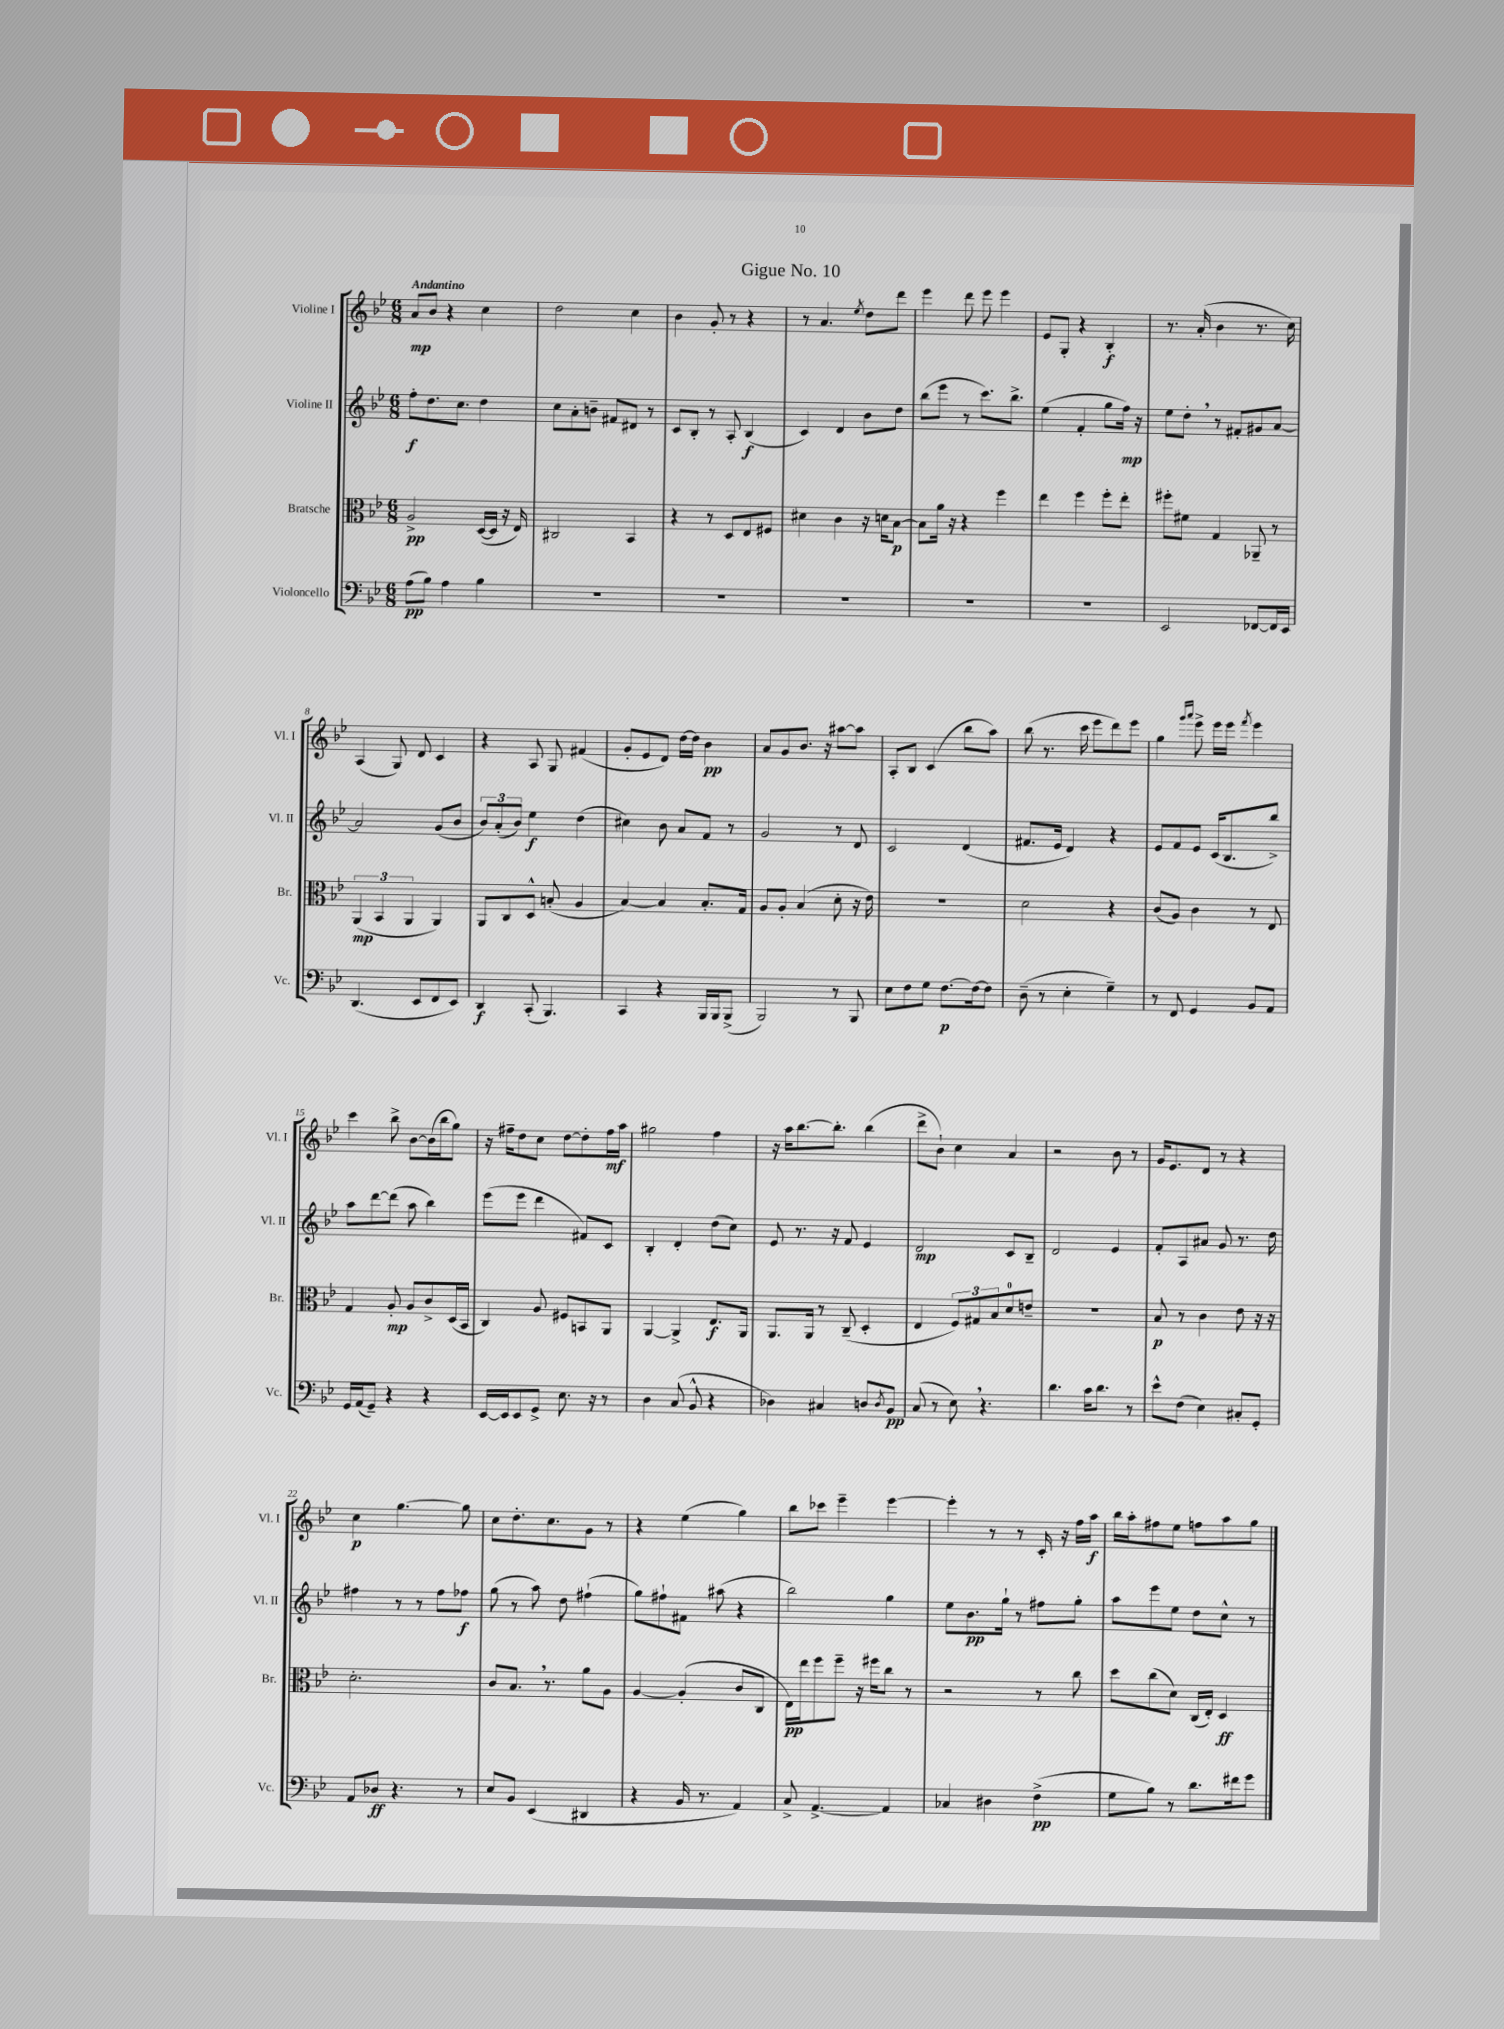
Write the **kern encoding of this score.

**kern	**dynam	**kern	**dynam	**kern	**dynam	**kern	**dynam
*part4	*part4	*part3	*part3	*part2	*part2	*part1	*part1
*staff4	*staff4	*staff3	*staff3	*staff2	*staff2	*staff1	*staff1
*I"Violoncello	*	*I"Bratsche	*	*I"Violine II	*	*I"Violine I	*
*I'Vc.	*	*I'Br.	*	*I'Vl. II	*	*I'Vl. I	*
*clefF4	*	*clefC3	*	*clefG2	*	*clefG2	*
*k[b-e-]	*	*k[b-e-]	*	*k[b-e-]	*	*k[b-e-]	*
*M6/8	*	*M6/8	*	*M6/8	*	*M6/8	*
=1	=1	=1	=1	=1	=1	=1	=1
!	!	!	!	!	!	!LO:TX:a:B:t=Andantino	!
(8A\L	pp	2A^/	pp	8ff'\L	f	8a/L	mp
8B-\J)	.	.	.	8.dd\	.	8b-/J	.
4A\	.	.	.	.	.	4r	.
.	.	.	.	8.cc\J	.	.	.
4B-\	.	([16D/LL	.	4dd\	.	4cc\	.
.	.	16D/JJ]	.	.	.	.	.
.	.	16r	.	.	.	.	.
.	.	16E-/)	.	.	.	.	.
=2	=2	=2	=2	=2	=2	=2	=2
2.r	.	2C#X/	.	8cc\L	.	2dd\	.
.	.	.	.	8a'\	.	.	.
.	.	.	.	8bn~\J	.	.	.
.	.	.	.	8f#X/L	.	.	.
.	.	4BB-/	.	8d#X/J	.	4cc\	.
.	.	.	.	8r	.	.	.
=3	=3	=3	=3	=3	=3	=3	=3
2.r	.	4r	.	8c/L	.	4b-\	.
.	.	.	.	8B-'/J	.	.	.
.	.	8r	.	8r	.	8g'/	.
.	.	8D/L	.	8A'/	.	8r	.
.	.	8E-/	.	(4B-/	f	4r	.
.	.	8F#X/J	.	.	.	.	.
=4	=4	=4	=4	=4	=4	=4	=4
2.r	.	4d#X\	.	4c/)	.	8r	.
.	.	.	.	.	.	4.a/	.
.	.	4c\	.	4d/	.	.	.
.	.	.	.	.	.	8qee-/	.
.	.	16r	.	8b-\L	.	8dd\L	.
.	.	16dn\KL	.	.	.	.	.
.	.	[8B-\J	p	8dd\J	.	8ddd\J	.
=5	=5	=5	=5	=5	=5	=5	=5
2.r	.	8B-\L]	.	(8bb-\L	.	4eee-\	.
.	.	16a\Jk	.	8eee-\J	.	.	.
.	.	16r	.	.	.	.	.
.	.	4r	.	8r	.	8ddd\	.
.	.	.	.	8.ccc\L)	.	8eee-\	.
.	.	4ff\	.	.	.	4eee-\	.
.	.	.	.	8.bb-^\J	.	.	.
=6	=6	=6	=6	=6	=6	=6	=6
2.r	.	4ee-\	.	(4ee-\	.	8e-/L	.
.	.	.	.	.	.	8G'/J	.
.	.	4ff\	.	4f'/	.	4r	.
.	.	8ff'\L	.	8gg\L	.	4B-'/	f
.	.	8ee-'\J	.	16ff\Jk)	mp	.	.
.	.	.	.	16r	.	.	.
=7	=7	=7	=7	=7	=7	=7	=7
2EE-/	.	8ff#X'\L	.	8ee-\L	.	8.r	.
.	.	8f#X\J	.	8dd',\J	.	.	.
.	.	.	.	.	.	(16a'/	.
.	.	4G/	.	8r	.	4b-\	.
.	.	.	.	8f#X'/L	.	.	.
[8FF-X/L	.	8AA-X~/	.	8g#X/	.	8.r	.
16FF-/L]	.	8r	.	[8a/J	.	.	.
16EE-/JJ	.	.	.	.	.	16cc\)	.
!!LO:LB:g=z
=8	=8	=8	=8	=8	=8	=8	=8
(4.DD/	.	(6AA/	mp	2a/]	.	(4A/	.
.	.	6BB-/	.	.	.	.	.
.	.	.	.	.	.	8G/)	.
.	.	6AA/	.	.	.	.	.
8EE-/L	.	.	.	.	.	8d/	.
8FF/	.	4AA/)	.	(8g/L	.	4c/	.
8EE-/J)	.	.	.	8b-/J	.	.	.
=9	=9	=9	=9	=9	=9	=9	=9
4DD/	f	8AA/L	.	12b-/L)	.	4r	.
.	.	.	.	(12a'/	.	.	.
.	.	8C/	.	.	.	.	.
.	.	.	.	12b-/J)	.	.	.
(8CC'/	.	8D^^/J	.	4ee-\	f	8A/	.
4.BBB-/)	.	(8Bn'/	.	.	.	8G/	.
.	.	4A/	.	(4dd\	.	(4f#X/	.
=10	=10	=10	=10	=10	=10	=10	=10
4CC/	.	[4B-/)	.	4cc#X\)	.	8g'/L	.
.	.	.	.	.	.	8e-/	.
4r	.	4B-/]	.	8b-\	.	8d/J)	.
.	.	.	.	8a/L	.	[16dd\LL	.
.	.	.	.	.	.	16dd\JJ]	.
16BBB-/LL	.	8.B-'/L	.	8f/J	.	4b-\	pp
16BBB-/J	.	.	.	.	.	.	.
(8BBB-^/J	.	.	.	8r	.	.	.
.	.	16G/Jk	.	.	.	.	.
=11	=11	=11	=11	=11	=11	=11	=11
2BBB-/)	.	8A/L	.	2g/	.	8a/L	.
.	.	8A'/J	.	.	.	8g/	.
.	.	(4B-/	.	.	.	8.b-/J	.
.	.	.	.	.	.	16r	.
8r	.	8d'\	.	8r	.	[8aa#X\L	.
8BBB-/	.	16r	.	8d/	.	8aa#\J]	.
.	.	16e-\)	.	.	.	.	.
=12	=12	=12	=12	=12	=12	=12	=12
8E-\L	.	2.r	.	2c/	.	8A'/L	.
8F\	.	.	.	.	.	8B-/J	.
8G\J	.	.	.	.	.	(4c/	.
[8.F\L	p	.	.	.	.	.	.
.	.	.	.	(4d/	.	8bb-\L	.
16F\k_	.	.	.	.	.	.	.
8F\J]	.	.	.	.	.	8aa\J)	.
=13	=13	=13	=13	=13	=13	=13	=13
(8D~\	.	2d\	.	8.f#X/L	.	(8bb-\	.
8r	.	.	.	.	.	8.r	.
.	.	.	.	16e-/Jk	.	.	.
4E-'\	.	.	.	4d/)	.	.	.
.	.	.	.	.	.	16ccc\	.
.	.	.	.	.	.	8eee-\L	.
4G~\)	.	4r	.	4r	.	8ddd\)	.
.	.	.	.	.	.	8eee-\J	.
=14	=14	=14	=14	=14	=14	=14	=14
8r	.	(8c/L	.	8e-/L	.	4gg\	.
8FF/	.	8A/J)	.	8f/	.	.	.
.	.	.	.	.	.	16qqggg/LL	.
.	.	.	.	.	.	16qqaaa/JJ	.
4GG/	.	4c\	.	8e-/J	.	8eee-^\	.
.	.	.	.	(16c/KL	.	16eee-\LL	.
.	.	.	.	8.B-/	.	16eee-\JJ	.
.	.	.	.	.	.	8qfff/	.
8BB-/L	.	8r	.	.	.	4eee-\	.
8AA/J	.	8E-/	.	8bb-^/J)	.	.	.
!!LO:LB:g=z
=15	=15	=15	=15	=15	=15	=15	=15
16GG/LL	.	4G/	.	8aa\L	.	4ccc\	.
(16AA/J	.	.	.	.	.	.	.
8GG~/J)	.	.	.	[8ddd\	.	.	.
4r	.	8A'/	mp	(8ddd\J]	.	8bb-^\	.
.	.	8A/L	.	8aa\	.	[8b-\L	.
4r	.	8c^/	.	4bb-\)	.	(16b-\L]	.
.	.	.	.	.	.	16bb-\J	.
.	.	(16D/L	.	.	.	8gg\J)	.
.	.	16BB-/JJ	.	.	.	.	.
=16	=16	=16	=16	=16	=16	=16	=16
[16EE-/LL	.	4C/)	.	(8eee-\L	.	16r	.
16EE-/J]	.	.	.	.	.	16ff#X~\KL	.
8EE-/	.	.	.	8eee-\J	.	8dd\	.
8GG^/J	.	8A/	.	4ddd\	.	8cc\J	.
8.E-\	.	8F#X/L	.	.	.	[8dd\L	.
.	.	8BBn/	.	8f#X/L)	.	8dd'\]	.
16r	.	.	.	.	.	.	.
8r	.	8AA/J	.	8c/J	.	16ff#\L	mf
.	.	.	.	.	.	16aa\JJ	.
=17	=17	=17	=17	=17	=17	=17	=17
4D\	.	[4AA/	.	4B-'/	.	2gg#X\	.
(8C/	.	4AA^/]	.	4d'/	.	.	.
8BB-^^/	.	.	.	.	.	.	.
4r	.	8.E-/L	f	(8dd\L	.	4ff\	.
.	.	.	.	8cc\J)	.	.	.
.	.	16AA/Jk	.	.	.	.	.
=18	=18	=18	=18	=18	=18	=18	=18
4D-X\)	.	8.AA/L	.	8e-/	.	16r	.
.	.	.	.	.	.	16aa\KL	.
.	.	.	.	8.r	.	[8.bb-\	.
.	.	16AA/Jk	.	.	.	.	.
4C#X/	.	8r	.	.	.	.	.
.	.	.	.	16r	.	8.bb-'\J]	.
.	.	(8C~/	.	8f/	.	.	.
8Dn/L	.	4D'/	.	4e-/	.	(4bb-\	.
8qD/	.	.	.	.	.	.	.
8BB-/J	pp	.	.	.	.	.	.
=19	=19	=19	=19	=19	=19	=19	=19
(8C/	.	4E-/	.	2d/	mp	8ddd^\L	.
8r	.	.	.	.	.	8b-`\J)	.
8E-,\)	.	12F/L)	.	.	.	4cc\	.
.	.	12G#X/	.	.	.	.	.
4.r	.	.	.	.	.	.	.
.	.	12B-/	.	.	.	.	.
.	.	8d/	.	8c/L	.	4a/	.
.	.	8en~/J	.	8B-~/J	.	.	.
=20	=20	=20	=20	=20	=20	=20	=20
4.d\	.	2.r	.	2d/	.	2r	.
16c\KL	.	.	.	.	.	.	.
8.d\J	.	.	.	.	.	.	.
.	.	.	.	4e-/	.	8b-\	.
8r	.	.	.	.	.	8r	.
=21	=21	=21	=21	=21	=21	=21	=21
8e-^^\L	.	8B-/	p	8f'/L	.	16g/KL	.
.	.	.	.	.	.	8.e-/	.
(8F\J	.	8r	.	8A/	.	.	.
4E-\)	.	4c\	.	8a#X/J	.	8d/J	.
.	.	.	.	8g/	.	8r	.
8C#X'/L	.	8e-\	.	8.r	.	4r	.
8GG'/J	.	16r	.	.	.	.	.
.	.	16r	.	16dd\	.	.	.
!!LO:LB:g=z
=22	=22	=22	=22	=22	=22	=22	=22
8AA/L	.	2.d'\	.	4ff#X\	.	4cc\	p
8D-X/J	ff	.	.	.	.	.	.
4.r	.	.	.	8r	.	[4.gg\	.
.	.	.	.	8r	.	.	.
.	.	.	.	8ff#\L	.	.	.
8r	.	.	.	8ff-X\J	f	8gg\]	.
=23	=23	=23	=23	=23	=23	=23	=23
8E-/L	.	8c/L	.	(8gg\	.	8cc\L	.
8BB-/J	.	8.B-,/J	.	8r	.	8.dd'\	.
(4EE-/	.	.	.	8aa\)	.	.	.
.	.	8.r	.	.	.	8.cc\	.
.	.	.	.	8dd\	.	.	.
4DD#X/	.	8a\L	.	(4ff#X`\	.	8g\J	.
.	.	8A\J	.	.	.	8r	.
=24	=24	=24	=24	=24	=24	=24	=24
4r	.	[4A/	.	8gg\L)	.	4r	.
.	.	.	.	8ff#X`\	.	.	.
16BB-/	.	(4A'/]	.	8f#X\J	.	(4ee-\	.
8.r	.	.	.	.	.	.	.
.	.	.	.	(8aa#X\	.	.	.
4AA/)	.	8c/L	.	4r	.	4gg\)	.
.	.	8C/J	.	.	.	.	.
=25	=25	=25	=25	=25	=25	=25	=25
8C^/	.	16E-\LL)	pp	2bb-\)	.	8bb-\L	.
.	.	16ee-\J	.	.	.	.	.
[4.AA^/	.	8ff\	.	.	.	8ccc-X\J	.
.	.	8ff~\J	.	.	.	4eee-~\	.
.	.	16r	.	.	.	.	.
.	.	16ff#X\KL	.	.	.	.	.
4AA/]	.	8cc\J	.	4gg\	.	[4eee-\	.
.	.	8r	.	.	.	.	.
=26	=26	=26	=26	=26	=26	=26	=26
4C-X/	.	2r	.	8ee-\L	.	4eee-'\]	.
.	.	.	.	8.b-\	pp	.	.
4D#X\	.	.	.	.	.	8r	.
.	.	.	.	16gg`\Jk	.	.	.
.	.	.	.	8r	.	8r	.
(4F^\	pp	8r	.	8ff#X\L	.	16c'/	.
.	.	.	.	.	.	16r	.
.	.	8cc\	.	8gg'\J	.	16ff\LL	.
.	.	.	.	.	.	16aa\JJ	f
=27	=27	=27	=27	=27	=27	=27	=27
8G\L	.	8dd\L	.	8aa\L	.	16bb-\LL	.
.	.	.	.	.	.	16aa'\J	.
8B-\J)	.	(8cc\	.	8eee-\	.	8ff#X\	.
8r	.	8d\J)	.	8ee-\J	.	8ee-\J	.
8.d\L	.	(16C/LL	.	8dd\L	.	8ffn\L	.
.	.	16E-'/JJ)	.	.	.	.	.
.	.	4D/	ff	8cc^^\J	.	8aa\	.
16f#X\k	.	.	.	.	.	.	.
8g\J	.	.	.	8r	.	8gg\J	.
==	==	==	==	==	==	==	==
*-	*-	*-	*-	*-	*-	*-	*-
